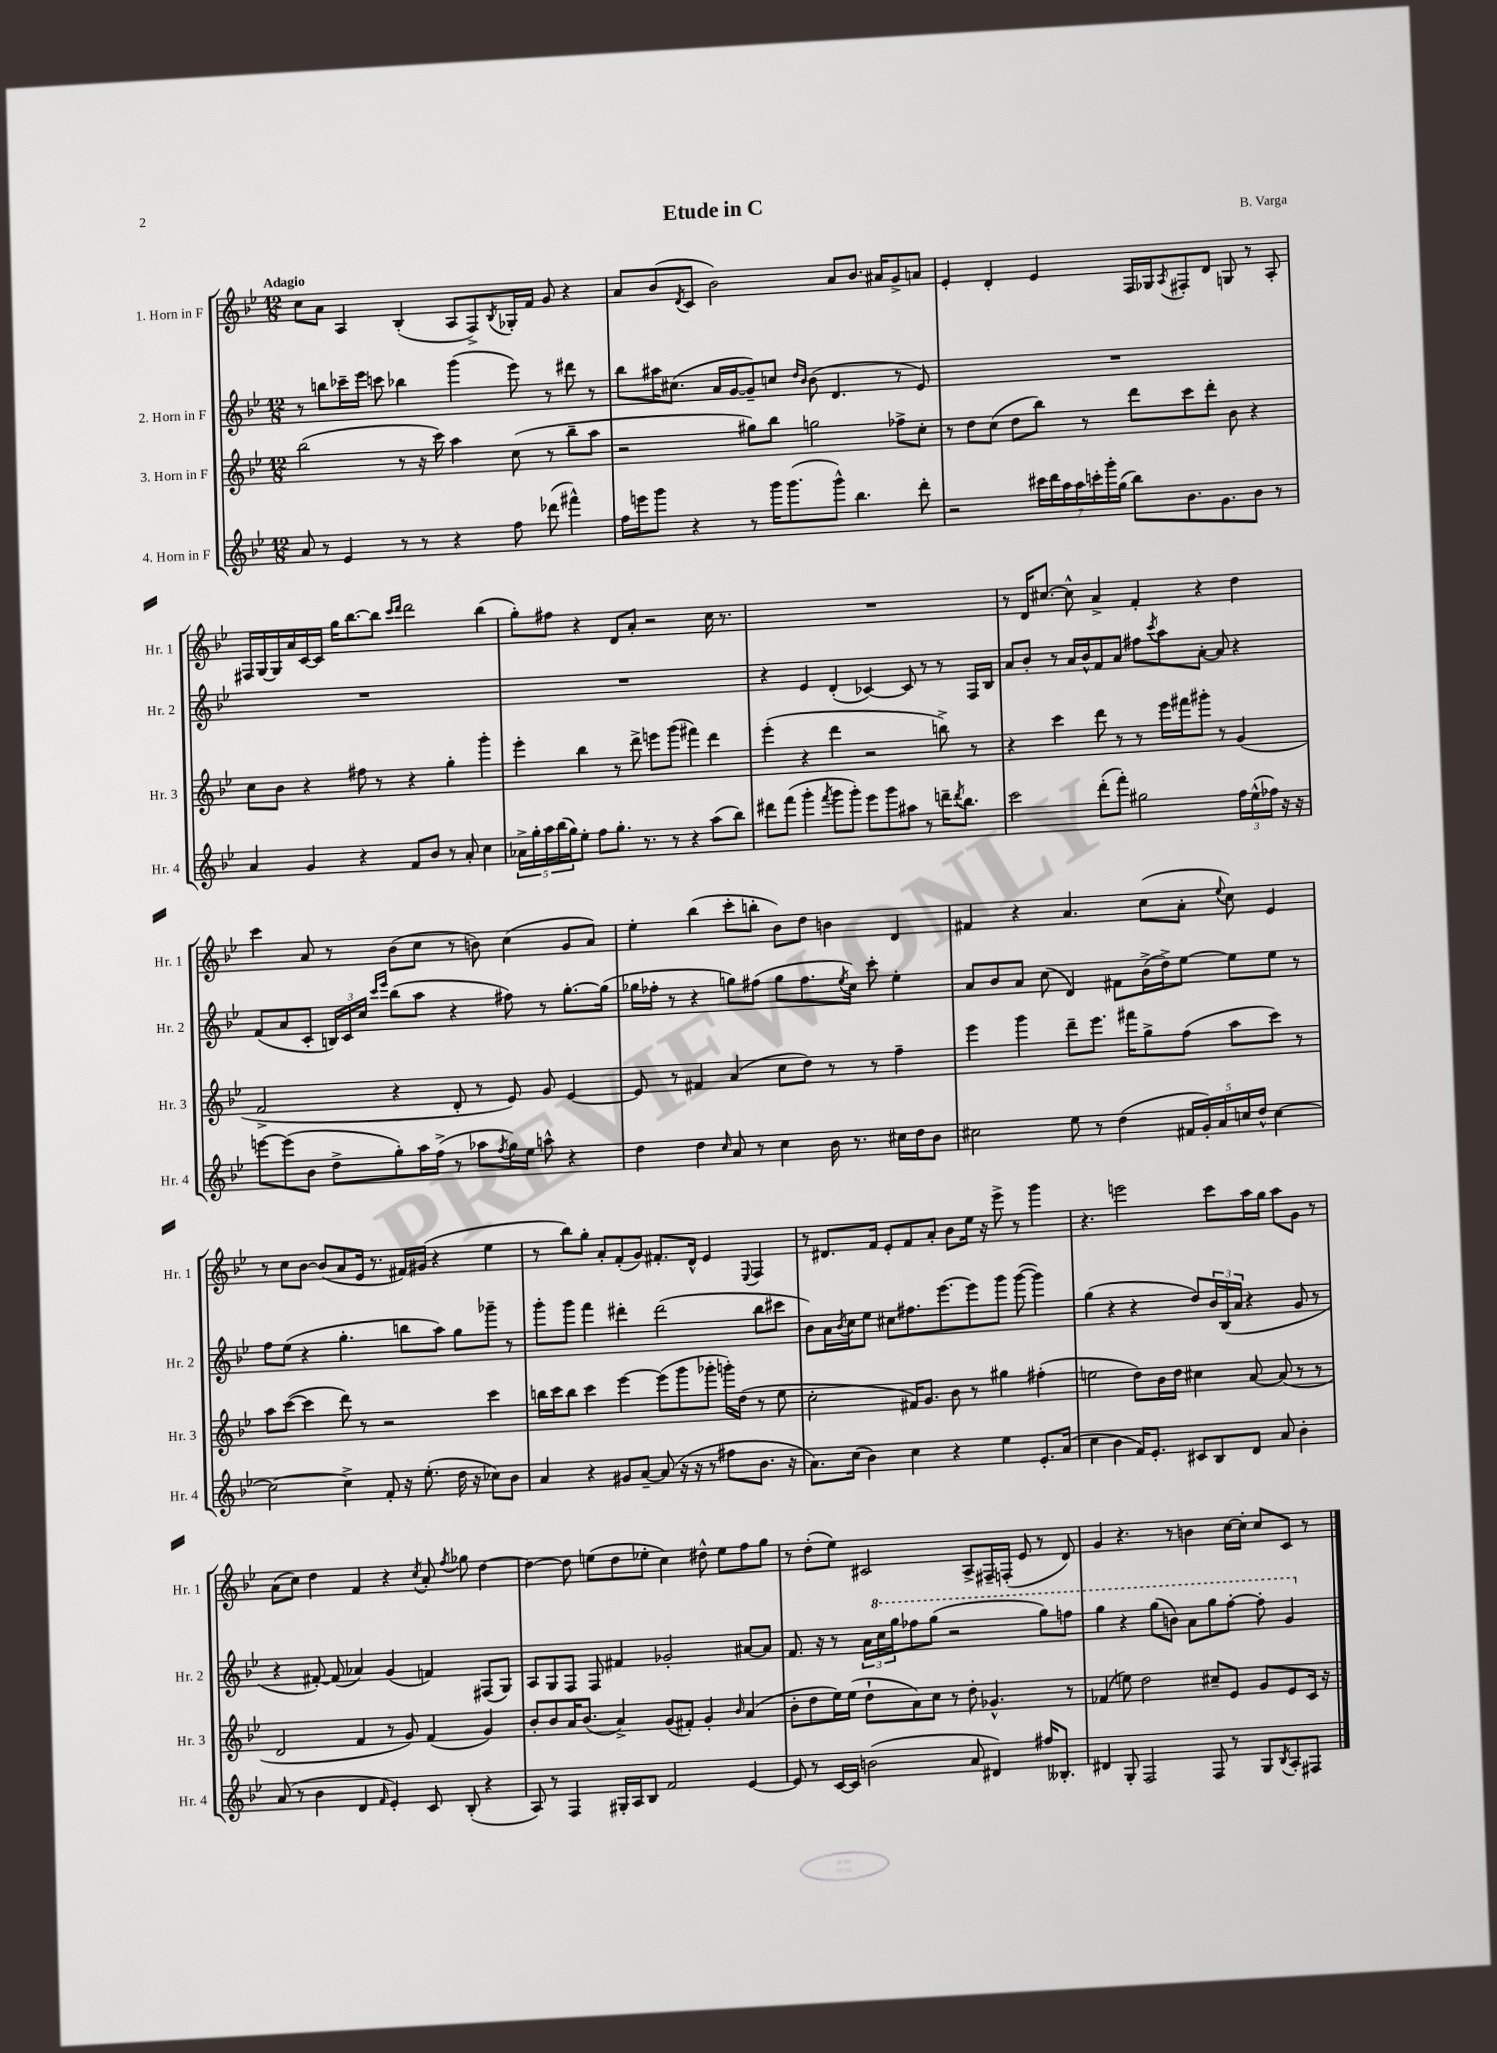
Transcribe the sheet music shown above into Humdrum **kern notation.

**kern	**kern	**kern	**kern
*part4	*part3	*part2	*part1
*staff4	*staff3	*staff2	*staff1
*I"4. Horn in F	*I"3. Horn in F	*I"2. Horn in F	*I"1. Horn in F
*I'Hr. 4	*I'Hr. 3	*I'Hr. 2	*I'Hr. 1
*clefG2	*clefG2	*clefG2	*clefG2
*k[b-e-]	*k[b-e-]	*k[b-e-]	*k[b-e-]
*M12/8	*M12/8	*M12/8	*M12/8
=1	=1	=1	=1
!	!	!	!LO:TX:a:B:t=Adagio
8a/	(2bb-\	8r	8cc\L
8r	.	8bbn\L	8a\J
4e-/	.	16ccc-X~\L	4A/
.	.	16eee-\JJ	.
.	.	8cccn\	.
8r	8r	4bb-X\	(4B-'/
8r	16r	.	.
.	16ccc\)	.	.
4r	4aa\	(4ggg\	8A/L
.	.	.	8F^/)
.	.	.	8qB-/
8ff\	(8cc\	8eee-\)	16G-X'/L
.	.	.	16f/JJ
(8ddd-X\	8r	8r	8g/
4fff#X^^\)	8bb-~\L	8ddd#X\	4r
.	8aa\J	8r	.
=2	=2	=2	=2
16ff\LL	2r	8bb-\L	8a/L
16eeen\J	.	.	.
8ggg\J	.	16aa#X\K	(8b-/
.	.	(8.cc#X\J	.
.	.	.	8qd/
4r	.	.	8c/J
.	.	16a/LL	2b-\)
.	.	[16g/J	.
8r	8gg#X\L)	8g~/])	.
16ggg\KL	8bb-\J	8ccn/J	.
(8.ggg\	.	.	.
.	.	16qqdd/LL	.
.	.	16qqb-/JJ	.
.	2ggn\	(8b-\	.
8ggg^^\J)	.	4.d/	8a/L
4.bb-\	.	.	8.b-/J
.	.	.	16a#X/KL
.	8ff-X^\L	8r	8g^/
8ddd'\	8cc'\J	8e-/)	8an/J
=3	=3	=3	=3
2r	8r	1.r	4e-'/
.	8dd\L	.	.
.	(8cc\J	.	4d'/
.	8dd\L	.	.
28ccc#X\LL	8bb-\J)	.	4e-/
28ddd\	.	.	.
28aa\	.	.	.
28aa\	.	.	.
.	8r	.	.
28cccn'\	.	.	.
28ggg'\	.	.	.
(28gg\JJ	.	.	.
8bb-\L)	8ddd\L	.	16F/LL
.	.	.	16G-X/J
.	.	.	8qA/
8.b-\	8ccc\	.	8F#X'/
.	8ddd'\J	.	8d/J
8.g\	.	.	.
.	8b-\	.	8Gn/
8b-\J	4r	.	8r
8r	.	.	8A'/
!!LO:LB:g=z
=4	=4	=4	=4
4a/	8cc\L	1.r	16F#X/LL
.	.	.	[16G/
.	8b-\J	.	16G/]
.	.	.	16a/
4g/	4r	.	[16c/
.	.	.	16c/JJ]
.	.	.	16gg\KL
.	.	.	[8.bb-\
4r	8ff#X\	.	.
.	8r	.	8bb-\J]
.	.	.	16qqccc/LL
.	.	.	16qqddd/JJ
8f/L	4r	.	2ddd\
8b-/J	.	.	.
8r	4gg'\	.	.
8a'/	.	.	.
4cc\	4ggg'\	.	(4bb-\
=5	=5	=5	=5
20a-X^\LL	4eee-'\	1.r	8gg'\L)
20gg'\	.	.	.
20aa\	.	.	.
.	.	.	8ff#X\J
(20bb-\	.	.	.
20gg\J)	.	.	.
8ee-'\J	4bb-\	.	4r
8ff\L	.	.	.
8.gg'\J	8r	.	8d/L
.	8ddd^\	.	8a'/J
8.r	.	.	.
.	8eeen\L	.	2r
8r	(8ggg\J	.	.
4r	4fff#X\)	.	.
(8aa\L	4ddd\	.	16cc\
.	.	.	8.r
8bb-\J)	.	.	.
=6	=6	=6	=6
8ddd#X\L	(4eee-'\	4r	1.r
(8fff\J	.	.	.
4ggg'\	4r	4e-/	.
8qfff/	.	.	.
8ggg\L	4ddd\	(4d'/	.
8ggg'\J)	.	.	.
8eee-\L	2r	[4c-X/)	.
8ggg\	.	.	.
8aa#X\J	.	8c-/]	.
8r	.	8r	.
16dddn~\KL	8bbn^\)	8r	.
8qddd/	.	.	.
8.bb-\J	.	.	.
.	8r	16F/LL	.
.	.	16B-/JJ	.
=7	=7	=7	=7
2ccc\	4r	8a/L	8r
.	.	8b-'/J	16d/KL
.	.	.	[8.cc#X/J
.	4ccc\	8r	.
.	.	16a/LL	8cc#^^\]
.	.	16b-^^/J	.
(8ddd'\L	8ddd\	8f/	4a^/
8fff'\J)	8r	8a/J	.
2gg#X\	8r	8ff#X\L	4f'/
.	.	8qccc/	.
.	16eee-\LL	8aa\	.
.	16fff#X\J	.	.
.	8ggg#X'\J	[8a'\J	4r
.	8r	8a/]	.
24ff\LL	(4g/	4r	4dd\
(24ee-^^\	.	.	.
24ff-X\JJ)	.	.	.
16r	.	.	.
16r	.	.	.
!!LO:LB:g=z
=8	=8	=8	=8
[8eeen\L	2f^/	(8f/L	4ccc\
(8eee\]	.	8a/	.
8b-\J	.	8c'/J	8a/
8dd^\L	.	24Bn/LL)	8r
.	.	24c/	.
.	.	24cc/JJ	.
.	.	16qqccc/LL	.
.	.	16qqeee-/JJ	.
8gg'\)	4r	(8bb-\L	(8b-\L
16aa\L	.	8aa\J	8cc\J
(16ff^\JJ	.	.	.
8r	8d'/	4r	8r
8aa-X\L	8r	.	8bn\)
8qff/	.	.	.
16gg\L)	8e-/)	8ff#X\)	(4cc\
16ee-\JJ	.	.	.
8aan^^\	8g/	8r	.
4r	[4e-/	[8.gg'\L	8g/L
.	.	.	8a/J)
.	.	(16gg\Jk]	.
=9	=9	=9	=9
4dd\	8e-/]	16gg-X\LL	4ee-'\
.	.	16ff-X'\JJ	.
.	8r	8r	.
4dd\	4f#X/	4r	(4bb-\
16qqcc/	.	.	.
8a/	(4a/	8ggn\L)	8ccc'\L
8r	.	(8ff#X\J	8bbn'\J
4cc\	8cc\L	8gg\L	8b-\L)
.	8dd\J)	8.ff#\	8dd\J
16b-\	8r	.	4bn\
.	.	8qee-/	.
8.r	.	16cc\Jk)	.
.	8r	8ccc'\	.
16cc#X\LL	4ff~\	4ee-'\	4d/
16dd\J	.	.	.
8b-\J	.	.	.
=10	=10	=10	=10
2cc#X\	4eee-\	8a/L	4f#X/
.	.	8b-/	.
.	4ggg\	8a/J	4r
.	.	(8cc\	.
8ee-\	8ddd~\L	4d/)	4.a/
8r	8.eee-\J	.	.
(4dd\	.	8f#X\L	.
.	16fff#X\KL	.	.
.	8gg^\	(16b-^\L	(8cc\L
.	.	16dd^\J)	.
20f#X/LL	(8ff\J	[8ee-\J	8a'\J
20g'/)	.	.	.
20a/	.	.	.
.	.	.	8qqee-/
.	8aa\L	8ee-\L]	8cc\)
20ccn/	.	.	.
20dd^^/JJ	.	.	.
[4cc\	8ccc\J)	8ee-\J	4e-/
.	8r	8r	.
!!LO:LB:g=z
=11	=11	=11	=11
2cc\_	8aa\L	8ff\L	8r
.	([8ccc\J	(8ee-\J	8cc\L
.	4ccc\]	4r	[8b-\J
.	.	.	(8b-/L]
4cc^\]	8ddd\)	4.gg'\	8a/
.	8r	.	16e-/Jk
.	.	.	8.r
8f'/	2r	.	.
16r	.	8bbn\L	16f#X/LL)
(8.ee-'\	.	.	(16g#X/JJ
.	.	8aa\J)	4r
16dd\	.	8gg\L	.
16r	.	.	.
8cc-X\L)	4ccc\	8ggg-X~\J	4ee-\
8b-\J	.	8r	.
=12	=12	=12	=12
4a/	16bbn\LL	8ggg'\L	8r
.	16ccc\J	.	.
.	8bb\J	8ggg\J	8bb-\L)
4r	4ccc\	4fff\	8gg'\J
.	.	.	8a'/L
8g#X/L	[4eee-\	4ddd#X'\	(8f'/
[8a~/J	.	.	8g/J)
(8a/]	(8eee-\L]	(2ddd#\	8.f#X'/L
16r	8ggg\	.	.
16r	.	.	16d^^/Jk
8r	8ggg-X'\J	.	4e-/
8ff#X\L	16gggn'\LL)	.	.
.	(16dd\JJ	.	.
.	.	.	8qqE-/
8.b-\J	8r	8bb-\L	4F/
.	8ee-\	8ccc#X\J	.
16r	.	.	.
=13	=13	=13	=13
8.a\L)	2cc'\	8b-\L)	8r
.	.	16a\L	8.d#X/L
.	.	8qb-/	.
(16cc\Jk	.	16cc\J	.
4b-\)	.	8ee-\J	.
.	.	.	16f/Jk
.	.	8cc#X\L	8e-'/L
4cc\	16f#X/KL)	8.ff#X\	8f/
.	8.g/J	.	.
.	.	.	8a'/J
.	.	[8.eee-\	.
4r	8b-\	.	8b-\L
.	8r	8eee-\]	16ee-\Jk
.	.	.	16r
4ee-\	4gg#X\	8ggg\J	8eee-^\
.	.	([8ggg\	8r
8.e-'/L	(4ff#X'\	4ggg\])	4ggg\
(16a/Jk	.	.	.
=14	=14	=14	=14
4cc\	2een\	(4gg\	4.r
4b-\	.	4r	.
.	.	.	2eeen\
16f/KL)	8dd\L)	4r	.
8.e-'/J	.	.	.
.	16b-\L	.	.
.	16dd\JJ	.	.
8c#X/L	4cc#X\	8dd/L)	.
8B-/	.	24b-/L	8ccc\L
.	.	(24B-/	.
.	.	24a/JJ	.
8d/J	[8a/	4r	16aa\L
.	.	.	16gg\JJ
8a/	(8a/]	.	8aa\L
4b-'\	8r	8g/	8g\J
.	8r	8r	8r
!!LO:LB:g=z
=15	=15	=15	=15
(8a/	2d/	4r	(8a\L
8r	.	.	8cc\J)
4b-\	.	[8f#X'/)	4dd\
.	.	(8f#/]	.
4d/	4f/	4a-X/)	4f/
16qqf/	.	.	.
4e-'/)	8r	(4g/	4r
.	8g/)	.	.
.	.	.	8qcc/
8c/	(4f/	4fn/)	8a'/
.	.	.	8qff/
(8B-'/	.	.	8gg-X\
4r	4g/)	(8F#X/L	[4dd\
.	.	8G/J)	.
=16	=16	=16	=16
8A/)	8b-'/L	8A/L	4dd\_
8r	8b-/	8G/	.
4F/	16a/K	8F/J	8dd\]
.	(8.b-/J	.	.
.	.	8F/	(8een\L
16G#X'/LL	4a^/)	4f#X/	8dd\
16A/J	.	.	.
8B-/J	.	.	8ee-X'\J
2f/	(8g/L	2g-X'/	4cc\)
.	8f#X'/J)	.	.
.	4g'/	.	8dd#X^^\
.	.	.	8ee-\L
.	16qqb-/	.	.
[4e-/	(4a/	[8a#X/L	8ff\
.	.	8a#/J]	8gg\J
=17	=17	=17	=17
8e-/]	8b-'\L	8.f/	8r
8r	8dd\	.	(8dd'\L
.	.	16r	.
[16c/LL	16ee-\L)	8r	8ee-\J)
16c/JJ]	(16ee-\JJ	.	.
(2bn\	8dd`\L	24a\LL	2c#X/
*	*	*8va	*
.	.	24ccc\	.
.	.	24ggg\J	.
.	8a\)	8fff-X\	.
.	8cc\J	(8ggg\J	.
.	8r	2r	.
8a/	8dd'\	.	8A^/L
4d#X/)	4.g-X^^/	.	16F#X~/L
.	.	.	(16Fn'/JJ
.	.	.	8e-/
16ff#X/KL	.	8ggg\L)	8r
8.B--X'/J	.	.	.
.	8r	8fffn\J	8d/)
=18	=18	=18	=18
4d#X/	(4f-X/	4ggg\	4g/
8G'/	8een\)	4r	4.r
2F/	2dd\	.	.
.	.	(8ggg\L	.
.	.	8bbn\J)	8r
.	.	8aa\L	4bn\
8F/	8cc#X~/L	8ggg\	.
8r	8e-/J	[8fff'\J	[16cc\LL
.	.	.	16cc'\JJ]
8G/L	8g/L	8fff'\]	8cc/L
8qB-/	.	.	.
8A'/	8e-/	4gg/	8c/J
8F#X/J	16c/Jk	.	8r
.	16r	.	.
*	*	*X8va	*
==	==	==	==
*-	*-	*-	*-
